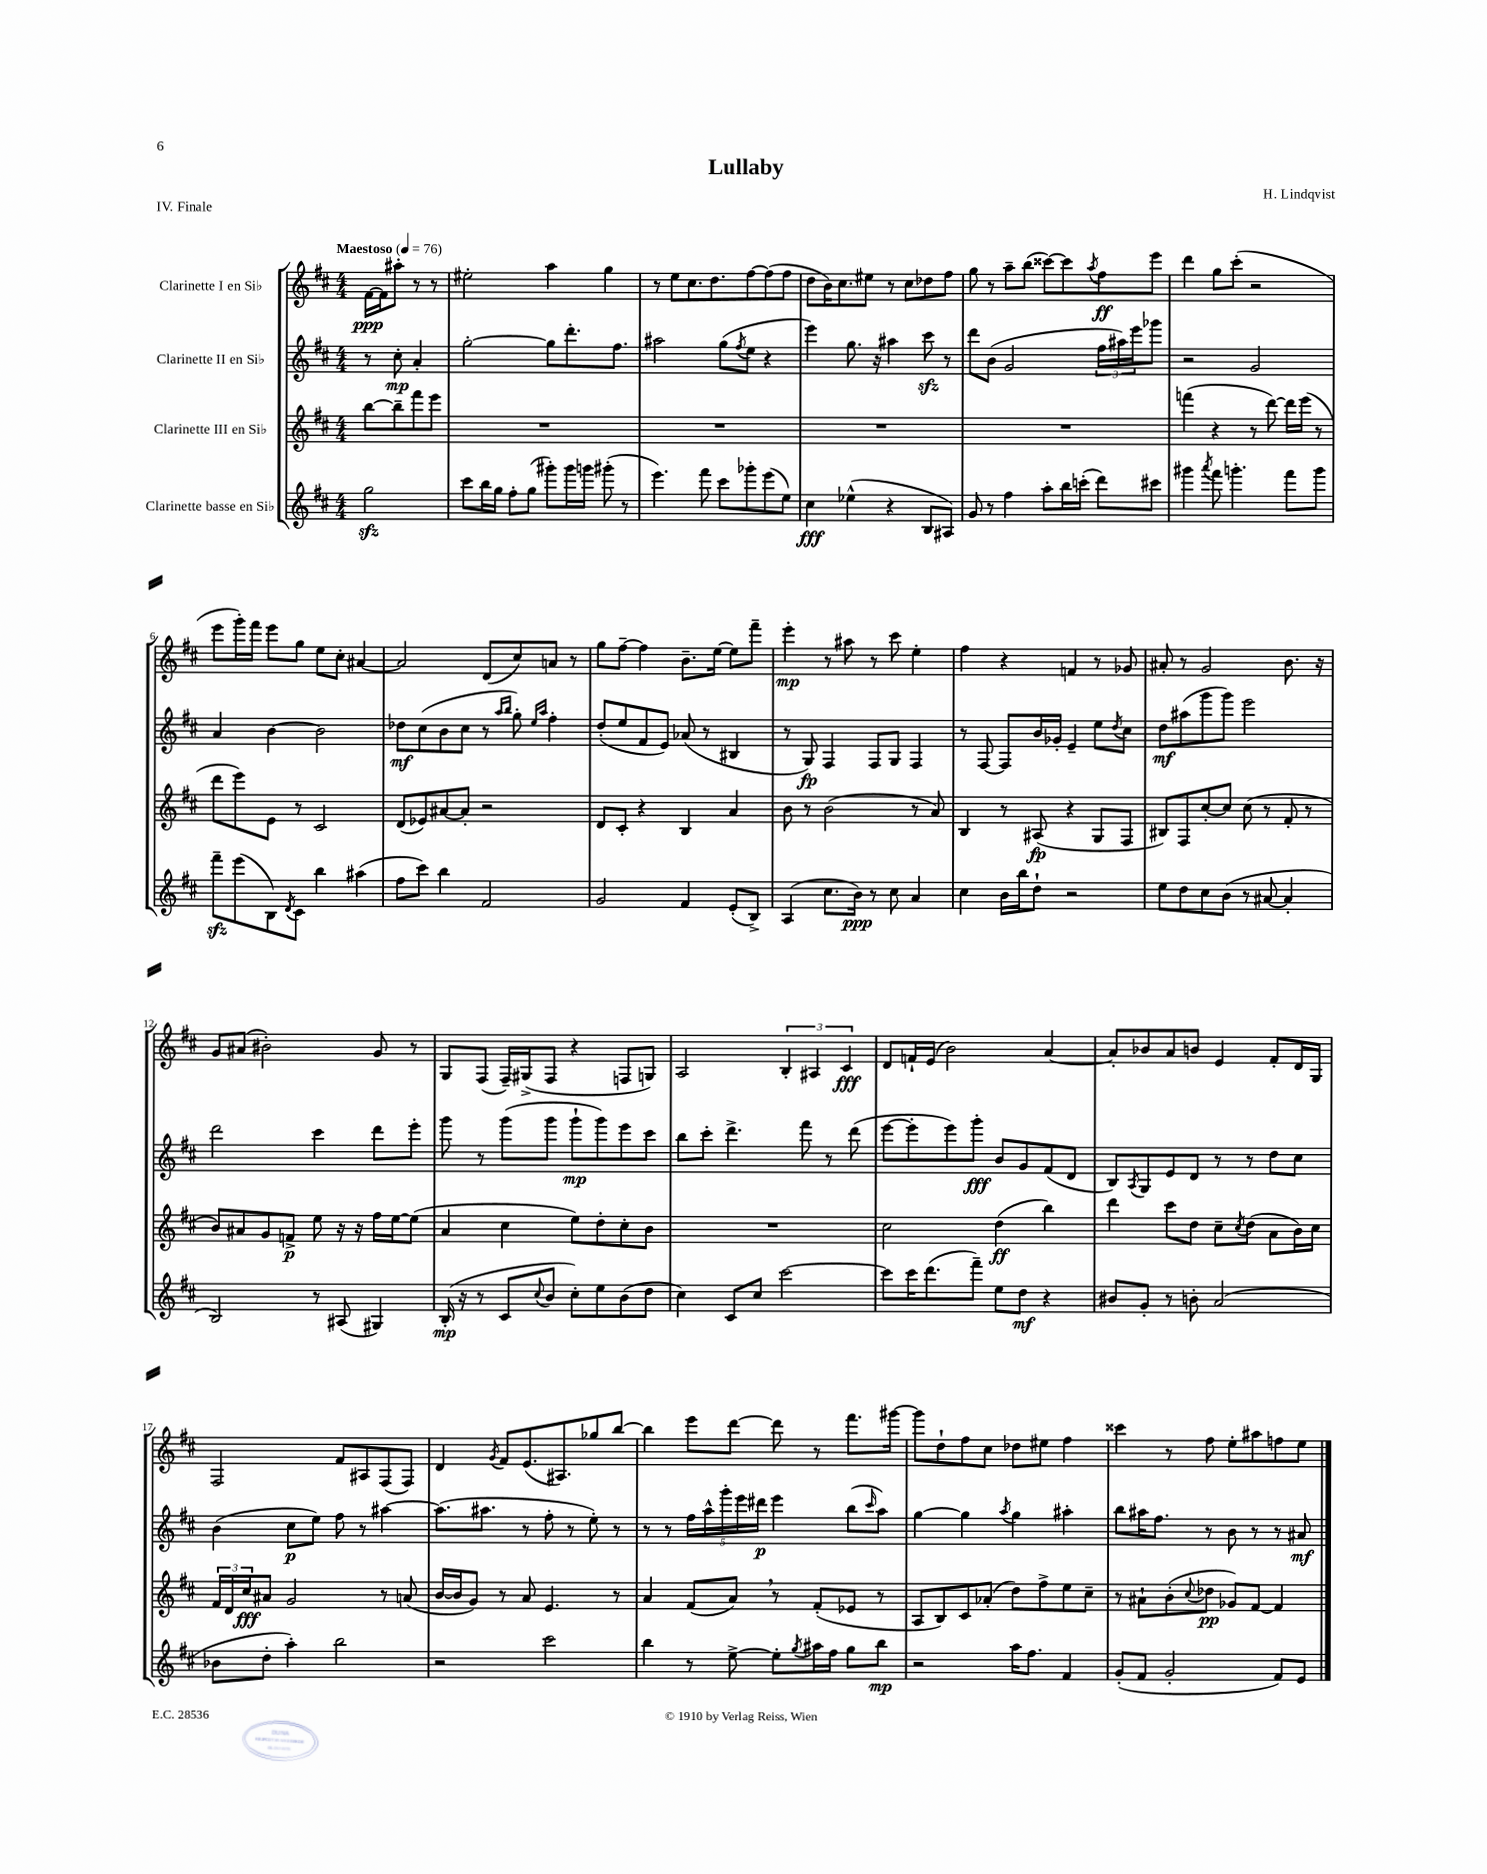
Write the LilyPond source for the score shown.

\header { title = "Lullaby" composer = "H. Lindqvist" piece = "IV. Finale" }
<<
\new StaffGroup <<
\new Staff = "s0" \with { instrumentName = "Clarinette I en Sib" } {
    \clef treble \key d \major \numericTimeSignature \time 4/4 \partial 2 \tempo "Maestoso" 4 = 76
    fis'16~\ppp fis'16 ais''8-. r8 r8 |
    eis''2-. a''4 g''4 |
    r8 e''8 cis''8. d''8. fis''8~ fis''8( fis''8 |
    d''8 b'16) cis''8. eis''8 r8 cis''8 des''8 fis''8 |
    g''8 r8 a''8-- b''8( cisis'''8~) cisis'''8 \acciaccatura { a''8 } fis''8\ff e'''8 |
    d'''4 g''8 cis'''8-.( r2 |
    e'''8 g'''16-.) fis'''16 e'''8 g''8 e''8 cis''8-. ais'4~ |
    ais'2 d'8( cis''8) a'8 r8 |
    g''8 fis''8~-- fis''4 b'8.-- e''16~ e''8 fis'''8-- |
    e'''4-.\mp r8 ais''8 r8 cis'''8 e''4-. |
    fis''4 r4 f'4 r8 ges'8 |
    ais'8-. r8 g'2 b'8. r16 |
    g'8 ais'8( bis'2-.) g'8 r8 |
    g8 fis8( fis16--) gis16->( fis8 r4 f8 g8) |
    a2 \tuplet 3/2 { b4-. ais4 cis'4\fff } |
    d'8 f'16-! e'16( b'2) a'4~ |
    a'8-. bes'8 a'8 b'8 e'4 fis'8-. d'16 g16 |
    fis2 fis'8 ais8 fis8( fis8) |
    d'4 \acciaccatura { g'8 } fis'8 e'8.( ais8.) ges''8 b''8~ |
    b''4 e'''8 d'''8~ d'''8 r8 fis'''8. gis'''16~ |
    gis'''8 d''8-! fis''8 cis''8 des''8 eis''8 fis''4 |
    cisis'''4 r8 fis''8 e''8-. ais''8 f''8 e''8 \bar "|." |
}
\new Staff = "s1" \with { instrumentName = "Clarinette II en Sib" } {
    \clef treble \key d \major \numericTimeSignature \time 4/4 \partial 2
    r8 cis''8-.\mp a'4-. |
    g''2~-. g''8 d'''8.-. fis''8. |
    ais''2 g''8( \acciaccatura { fis''8 } e''8 r4 |
    e'''4) g''8. r16 ais''4 cis'''8\sfz r8 |
    d'''8 b'8( g'2 \tuplet 3/2 { fis''16 ais''16) e'''16 } ges'''8 |
    r2 g'2 |
    a'4 b'4~ b'2 |
    des''8\mf cis''8( b'8 cis''8 r8 \grace { a''16 b''16 } g''8-.) \grace { e''16 a''16 } fis''4-. |
    d''8-.( e''8 fis'8 e'8) aes'8( r8 bis4 |
    r8 g8\fp) fis4 fis8 g8 fis4 |
    r8 fis8~ fis8 b'16 ges'16-. e'4-- e''8 \acciaccatura { d''8 } cis''8 |
    d''8\mf ais''8( g'''8 g'''8) e'''2 |
    d'''2 cis'''4 d'''8 e'''8-. |
    g'''8 r8 g'''8( g'''8 g'''8-!\mp g'''8) e'''8 cis'''8 |
    b''8 cis'''8-. d'''4.-> fis'''8 r8 d'''8( |
    e'''8~ e'''8-. e'''8) g'''8-.\fff b'8 g'8 fis'8( d'8 |
    b8) \acciaccatura { a8 } g8 e'8 d'8 r8 r8 d''8 cis''8 |
    b'4( cis''8\p e''8) fis''8 r8 ais''4~ |
    ais''8.( ais''8. r8 fis''8-. r8 e''8-.) r8 |
    r8 r8 \tuplet 5/4 { fis''16 a''16-^ g'''16-. e'''16 dis'''16\p } e'''4 b''8( \grace { cis'''16 } a''8) |
    g''4~ g''4 \acciaccatura { a''8 } g''4 ais''4-. |
    b''8 ais''16 fis''8. r8 b'8 r8 r8 ais'8\mf \bar "|." |
}
\new Staff = "s2" \with { instrumentName = "Clarinette III en Sib" } {
    \clef treble \key d \major \numericTimeSignature \time 4/4 \partial 2
    b''8~ b''8-- fis'''8 e'''8 |
    R1 |
    R1 |
    R1 |
    R1 |
    f'''4( r4 r8 d'''8~) d'''16 e'''16( r8 |
    d'''8 e'''8) e'8 r8 cis'2 |
    d'8( ees'8) ais'8~ ais'8-. r2 |
    d'8 cis'8-. r4 b4 a'4 |
    b'8 r8 b'2( r8 a'8) |
    b4 r8 ais8\fp( r4 g8 fis8 |
    bis8) fis8 cis''8~-. cis''8 cis''8( r8 fis'8-. r8 |
    b'8) ais'8 g'8 f'8->\p e''8 r16 r16 fis''16 e''16~ e''8( |
    a'4 cis''4 e''8) d''8-. cis''8-. b'8 |
    R1 |
    cis''2 d''4\ff( b''4) |
    d'''4 cis'''8 d''8 cis''8-- \acciaccatura { cis''8 } d''8( a'8 b'16) cis''16 |
    \tuplet 3/2 { fis'16 d'16 cis''16\fff } ais'8 g'2 r8 a'8( |
    b'16~ b'16 g'8) r8 a'8 e'4. r8 |
    a'4 fis'8( a'8) \breathe r8 fis'8-.( ees'8 r8 |
    a8 b8) cis'8 aes'8-.( d''8) fis''8-> e''8 cis''8-- |
    r8 ais'8-! b'8-.( \appoggiatura { cis''8 } des''8\pp ges'8) fis'8~ fis'4 \bar "|." |
}
\new Staff = "s3" \with { instrumentName = "Clarinette basse en Sib" } {
    \clef treble \key d \major \numericTimeSignature \time 4/4 \partial 2
    g''2\sfz |
    cis'''8 b''16 g''16 fis''8-. g''8( gis'''8-.) gis'''16 g'''16 gis'''8-.( r8 |
    e'''4.) fis'''8 cis'''8 ges'''8-. e'''8( e''8) |
    cis''4\fff ees''4-^( r4 b8 ais8) |
    g'8 r8 fis''4 a''8-. b''16 c'''16-.( d'''8) cis'''8 |
    gis'''4 \acciaccatura { a'''8 } fis'''8 g'''4.-. fis'''8 g'''8 |
    fis'''8--\sfz e'''8( b8) \acciaccatura { d'8 } cis'8 b''4 ais''4( |
    fis''8 cis'''8) b''4 fis'2 |
    g'2 fis'4 e'8-.( b8->) |
    a4( cis''8. b'16\ppp) r8 cis''8 a'4 |
    cis''4 b'16 b''16 d''8-! r2 |
    e''8 d''8 cis''8 b'8( r8 ais'8~ ais'4-. |
    b2) r8 ais8( gis4) |
    b16-.\mp( r16 r8 cis'8 \appoggiatura { cis''8 } b'8 cis''8-.) e''8 b'8( d''8 |
    cis''4) cis'8 cis''8 cis'''2~ |
    cis'''8 cis'''16 d'''8.( fis'''8--) e''8 d''8\mf r4 |
    bis'8 g'8-. r8 b'8-. a'2( |
    bes'8 d''8-. a''4-.) b''2 |
    r2 cis'''2 |
    b''4 r8 e''8~-> e''8-. \acciaccatura { g''8 } ais''16 fis''16 g''8 b''8\mp |
    r2 a''16 fis''8. fis'4 |
    g'8-.( fis'8 g'2-. fis'8) e'8 \bar "|." |
}
>>
>>
